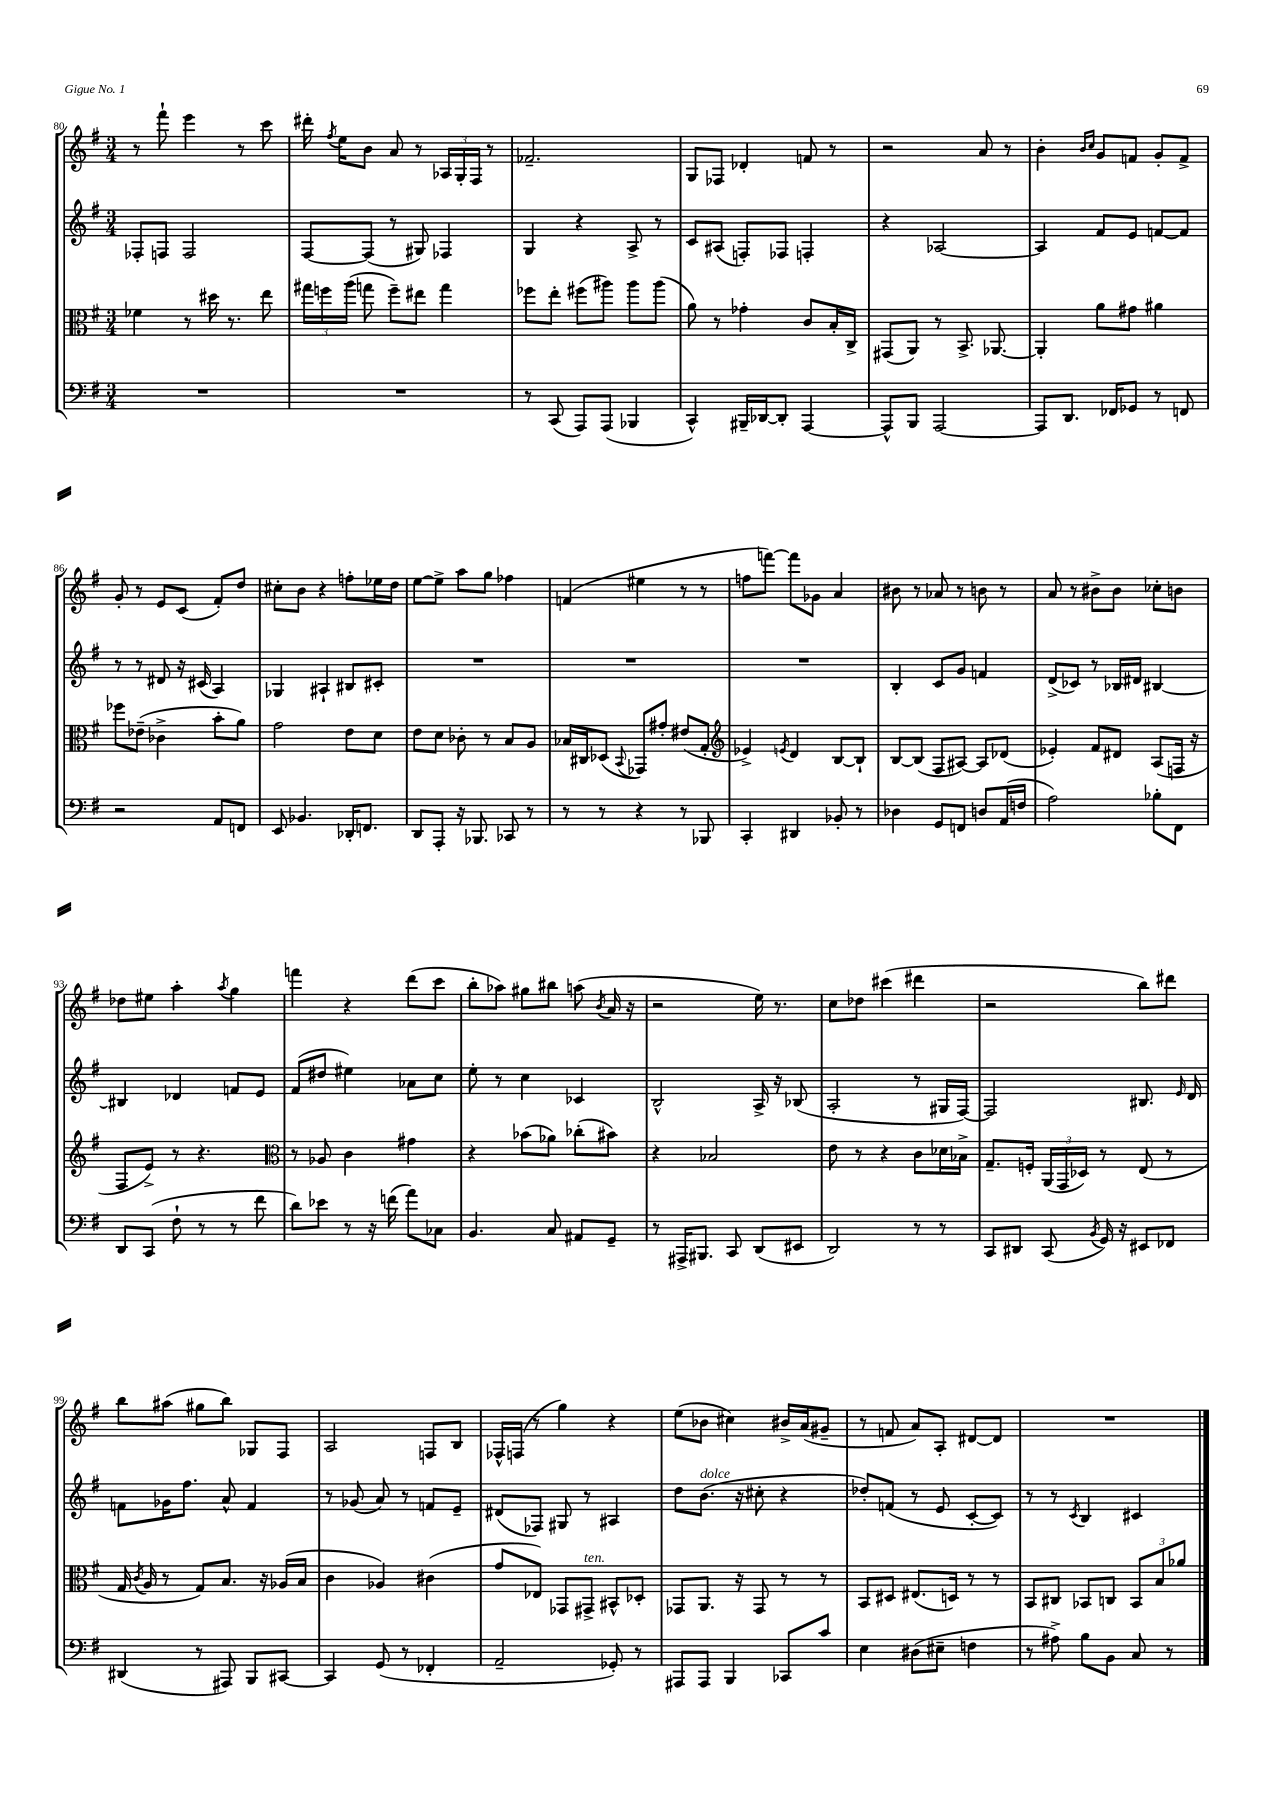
<<
\new StaffGroup <<
\new Staff = "s0" {
    \clef treble \key g \major \numericTimeSignature \time 3/4
    \autoBeamOff r8 fis'''8-! e'''4 r8 c'''8 |
    dis'''16-. \acciaccatura { fis''8 } e''16[ b'8] a'8 r8 \tuplet 3/2 { aes16[ g16-. fis16] } r8 |
    fes'2.-- |
    g8[ fes8] des'4-. f'8 r8 |
    r2 a'8 r8 |
    b'4-. \grace { b'16[ c''16] } g'8[ f'8] g'8[-. f'8]-> |
    g'8-. r8 e'8[ c'8]( fis'8[-.) d''8] |
    cis''8[-. b'8] r4 f''8[-. ees''16 d''16] |
    e''8[~ e''8]-> a''8[ g''8] fes''4 |
    f'4( eis''4 r8 r8 |
    f''8[ f'''8]~) f'''8[ ges'8] a'4 |
    bis'8 r8 aes'8 r8 b'8 r8 |
    a'8 r8 bis'8[-> bis'8] ces''8[-. b'8] |
    des''8[ eis''8] a''4-. \acciaccatura { a''8 } g''4 |
    f'''4 r4 d'''8[( c'''8] |
    b''8[-. aes''8]) gis''8[ bis''8] a''8( \acciaccatura { b'8 } a'16 r16 |
    r2 e''16) r8. |
    c''8[ des''8] cis'''4( dis'''4 |
    r2 b''8[) dis'''8] |
    b''8[ ais''8]( gis''8[ b''8]) ges8[ fis8] |
    a2 f8[ b8] |
    fes16[-^ f16]( r8 g''4) r4 |
    e''8[( bes'8] cis''4) bis'16[-> a'16( gis'8]-- |
    r8 f'8 a'8[) a8]-. dis'8[~ dis'8] |
    R2. \bar "|." |
}
\new Staff = "s1" {
    \clef treble \key g \major \numericTimeSignature \time 3/4
    \autoBeamOff fes8[-. f8] f2 |
    fis8[~ fis8]( r8 gis8) fes4 |
    g4 r4 a8-> r8 |
    c'8[ ais8]( f8[-.) fes8] f4-. |
    r4 aes2~ |
    aes4 fis'8[ e'8] f'8[~ f'8] |
    r8 r8 dis'8 r16 cis'16( a4) |
    ges4 ais4-! bis8[ cis'8]-. |
    R2. |
    R2. |
    R2. |
    b4-. c'8[ g'8] f'4 |
    d'8[->( ces'8]) r8 bes16[ dis'16] bis4~ |
    bis4 des'4 f'8[ e'8] |
    fis'8[( dis''8] eis''4) aes'8[ c''8] |
    e''8-. r8 c''4 ces'4 |
    b2-^ a16-> r16 bes8( |
    a2-. r8 gis16[ fis16]~) |
    fis2 bis8. \grace { e'16 } d'16 |
    f'8[ ges'16 fis''8.] a'8-^ f'4 |
    r8 ges'8( a'8) r8 f'8[ e'8]-- |
    dis'8[( fes8]) gis8 r8 ais4 |
    d''8[ b'8.]^\markup { \italic "dolce" }( r16 cis''8-. r4 |
    des''8[-.) f'8]( r8 e'8 c'8[~-. c'8]) |
    r8 r8 \acciaccatura { c'8 } b4 cis'4 \bar "|." |
}
\new Staff = "s2" {
    \clef alto \key g \major \numericTimeSignature \time 3/4
    \autoBeamOff fes'4 r8 dis''16 r8. e''8 |
    \tuplet 3/2 { gis''16[ f''16 a''16]( } g''8 f''8[--) eis''8] g''4 |
    fes''8[ e''8]-. fis''8[( ais''8]) ais''8[ ais''8]( |
    a'8) r8 ges'4-. c'8[ b16-. c16]-> |
    gis,8[( a,8]) r8 b,8.-> aes,8.~ |
    aes,4-. a'8[ gis'8] ais'4 |
    fes''8[ ees'8]--( ces'4-> b'8[-. a'8]) |
    g'2 e'8[ d'8] |
    e'8[ d'8] ces'8-. r8 b8[ a8] |
    bes16[ cis16 des8]( \appoggiatura { b,8 } ges,8[) gis'8]-. eis'8[( g8]-. |
    \clef treble ees'4->) \acciaccatura { e'8 } d'4 b8[~ b8]-! |
    b8[~ b8]( fis8[ ais8]~) ais8[ des'8]( |
    ees'4-.) fis'8[ dis'8] a8[( f16] r16 |
    fis8[ e'8]->) r8 r4. |
    \clef alto r8 aes8 c'4 gis'4 |
    r4 bes'8[( aes'8]) ces''8[-.( bis'8]) |
    r4 bes2 |
    e'8 r8 r4 c'8[ des'16 bes16]-> |
    g8.[-- f16]-. \tuplet 3/2 { a,16[( g,16 des16]) } r8 e8( r8 |
    g16 \acciaccatura { c'8 } a16 r8 g8[) b8.] r16 aes16[( b16] |
    c'4 aes4) cis'4( |
    g'8[ ees8]) ges,8[ gis,8]->^\markup { \italic "ten." } bis,8[-^ des8]-. |
    ges,8[ a,8.] r16 ges,8 r8 r8 |
    b,8[ dis8] eis8.[( d16]) r8 r8 |
    b,8[ cis8] bes,8[ c8] \tuplet 3/2 { bes,8[ b8 aes'8] } \bar "|." |
}
\new Staff = "s3" {
    \clef bass \key g \major \numericTimeSignature \time 3/4
    \autoBeamOff R2. |
    R2. |
    r8 c,8( a,,8[) a,,8]( bes,,4 |
    c,4-^) bis,,16[-- des,16~ des,8]-. a,,4~ |
    a,,8[-^ b,,8] a,,2~ |
    a,,8[ d,8.] fes,16[ ges,8] r8 f,8 |
    r2 a,8[ f,8] |
    e,8 bes,4. des,16[-. f,8.] |
    d,8[ a,,8]-. r16 bes,,8. ces,8 r8 |
    r8 r8 r4 r8 bes,,8 |
    c,4-. dis,4 bes,8-. r8 |
    des4 g,8[ f,8] d8[ a,16( f16] |
    a2) bes8[-. fis,8] |
    d,8[ c,8]( fis8-! r8 r8 fis'8 |
    d'8[) ees'8] r8 r16 f'16( a'8[) ces8] |
    b,4. c8 ais,8[ g,8]-- |
    r8 ais,,16[-> bis,,8.] c,8 d,8[( eis,8] |
    d,2) r8 r8 |
    c,8[ dis,8] c,8( \acciaccatura { b,8 } g,16) r16 eis,8[ fes,8] |
    dis,4( r8 ais,,8) b,,8[ cis,8]~ |
    cis,4 g,8( r8 fes,4-. |
    a,2-- ges,8-.) r8 |
    ais,,8[ ais,,8] b,,4 ces,8[ c'8] |
    e4 dis8[( eis8]-- f4 |
    r8 ais8->) b8[ b,8] c8 r8 \bar "|." |
}
>>
>>
\layout { \context { \Score currentBarNumber = #80 } }
